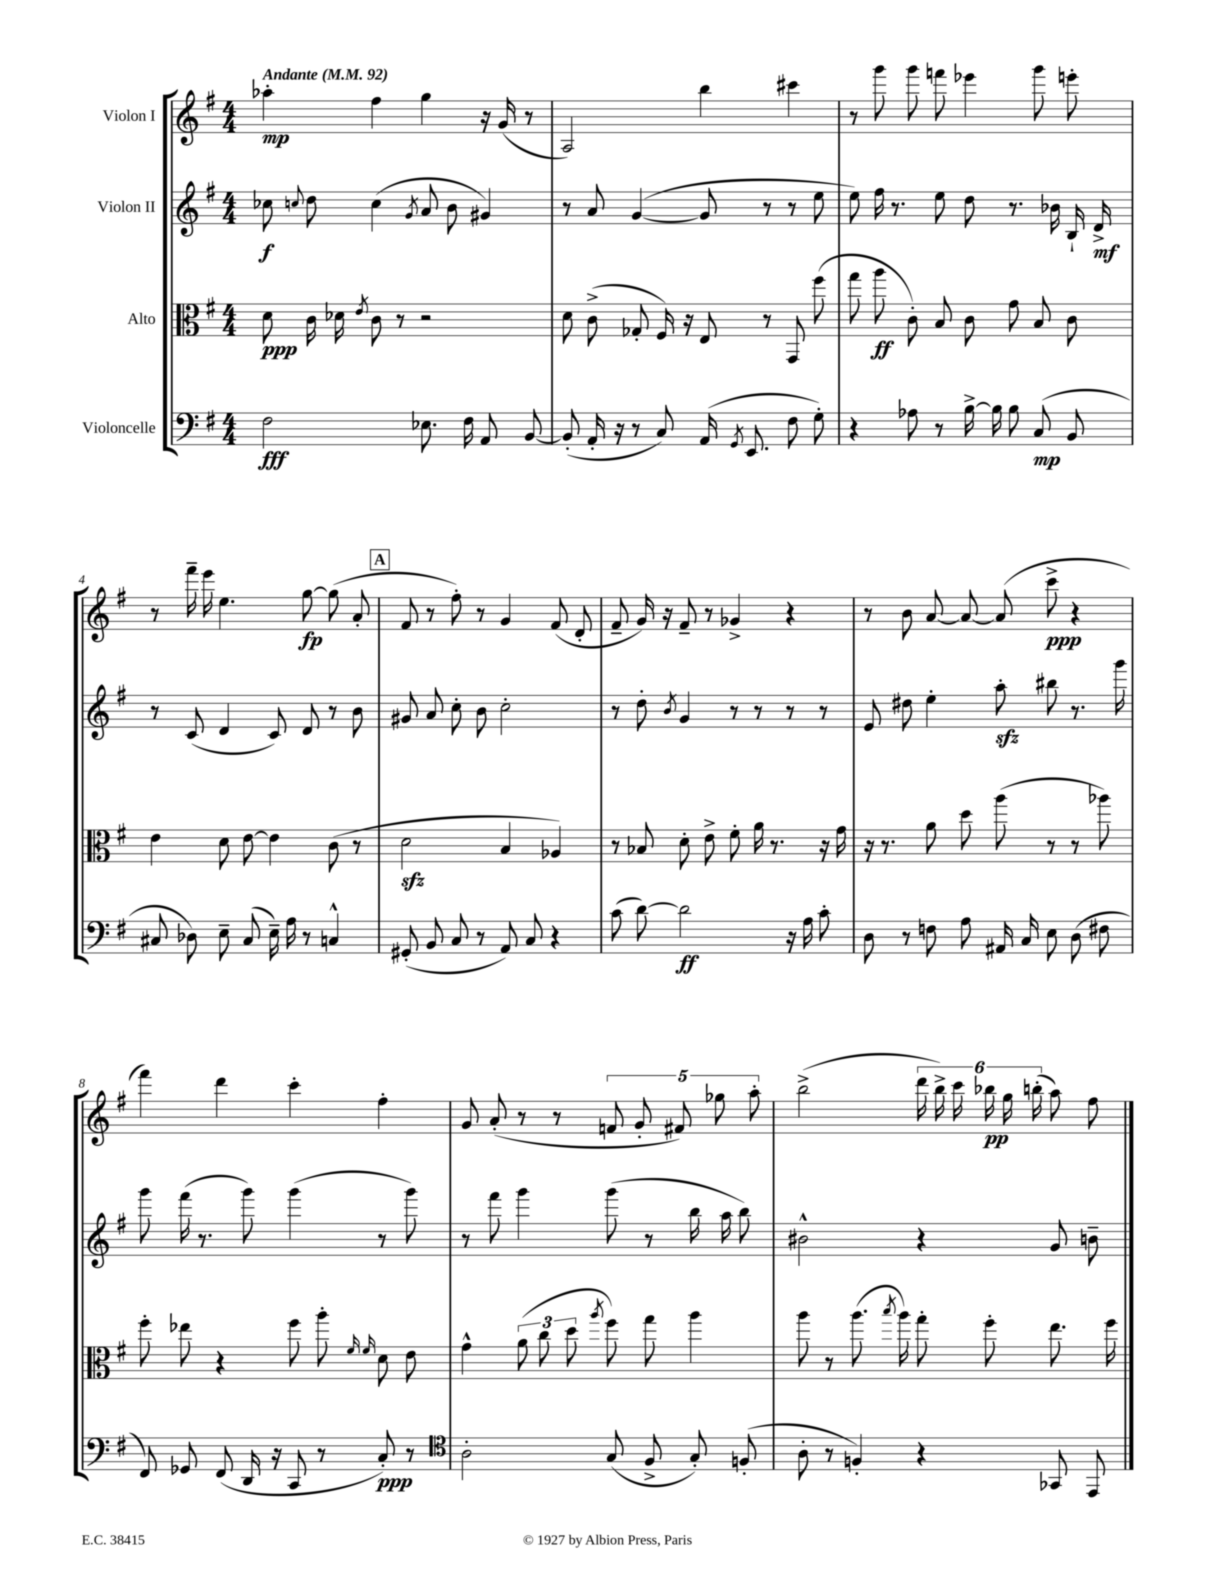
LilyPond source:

<<
\new StaffGroup <<
\new Staff = "s0" \with { instrumentName = "Violon I" } {
    \clef treble \key g \major \numericTimeSignature \time 4/4 \tempo "Andante" 4 = 92
    \autoBeamOff aes''4-.\mp fis''4 g''4 r16 g'16( r8 |
    a2) b''4 cis'''4 |
    r8 g'''8 g'''8 f'''8 ees'''4 g'''8 e'''8-. |
    r8 fis'''16-- e'''16 e''4. g''8~\fp g''8( a'8-. |
    \mark \markup { \box "A" } fis'8 r8 fis''8-.) r8 g'4 fis'8( d'8-. |
    fis'8-- g'16) r16 fis'8-- r8 ges'4-> r4 |
    r8 b'8 a'8~ a'8~ a'8( c'''8->\ppp r4 |
    fis'''4) d'''4 c'''4-. fis''4-. |
    g'8 a'8-.( r8 r8 \tuplet 5/4 { f'8 g'8-. fis'8) ges''8 a''8-. } |
    b''2->( \tuplet 6/4 { d'''16 b''16->) c'''16 bes''16\pp g''16 b''16-.( } a''8) fis''8 \bar "|." |
}
\new Staff = "s1" \with { instrumentName = "Violon II" } {
    \clef treble \key g \major \numericTimeSignature \time 4/4
    \autoBeamOff ces''8\f \appoggiatura { c''8 } d''8 c''4( \acciaccatura { g'8 } a'8 b'8 gis'4) |
    r8 a'8 g'4~( g'8 r8 r8 e''8 |
    e''8) fis''16 r8. e''8 d''8 r8. bes'16 b16-! d'16->\mf |
    r8 c'8( d'4 c'8) d'8 r8 b'8 |
    \mark \markup { \box "A" } gis'8 a'8 c''8-. b'8 c''2-. |
    r8 d''8-. \acciaccatura { b'8 } g'4 r8 r8 r8 r8 |
    e'8 dis''8 e''4-. a''8-.\sfz bis''8 r8. g'''16 |
    g'''8 fis'''16( r8. g'''8) g'''4( r8 g'''8) |
    r8 fis'''8 g'''4 g'''8( r8 b''16 a''16 b''8) |
    bis'2-^ r4 g'8 b'8-- \bar "|." |
}
\new Staff = "s2" \with { instrumentName = "Alto" } {
    \clef alto \key g \major \numericTimeSignature \time 4/4
    \autoBeamOff d'8\ppp c'16 des'16 \acciaccatura { e'8 } c'8 r8 r2 |
    d'8 c'8->( ges8-. fis16) r16 e8 r8 g,8 fis''8( |
    g''8 a''8\ff c'8-.) b8 c'8 g'8 b8 c'8 |
    e'4 d'8 e'8~ e'4 c'8( r8 |
    \mark \markup { \box "A" } d'2\sfz b4 aes4) |
    r8 bes8 d'8-. e'8-> fis'8-. a'16 r8. r16 g'16 |
    r16 r8. a'8 d''8 a''8( r8 r8 aes''8) |
    fis''8-. ees''8 r4 fis''8 a''8-. \grace { fis'16 fis'16 } d'8 e'8 |
    g'4-^ \tuplet 3/2 { a'8( c''8 d''8 } \acciaccatura { a''8 } fis''8) g''8 a''4 |
    a''8 r8 a''8.( \acciaccatura { b''8 } a''16) g''8-. fis''8-. e''8. fis''16 \bar "|." |
}
\new Staff = "s3" \with { instrumentName = "Violoncelle" } {
    \clef bass \key g \major \numericTimeSignature \time 4/4
    \autoBeamOff fis2\fff ees8. fis16 a,8 b,8~ |
    b,8-.( a,16-. r16 r8 c8) a,16( \acciaccatura { g,8 } e,8. fis8 g8-.) |
    r4 aes8 r8 b16~-> b16 b8 c8\mp( b,8 |
    cis8 des8) e8-- cis8( e16--) a16 r8 c4-^ |
    \mark \markup { \box "A" } gis,8-.( b,8 c8 r8 a,8) c8 r4 |
    c'8( d'8~) d'2\ff r16 a16 c'8-. |
    d8 r8 f8 a8 ais,16 c16 e8 d8( fis8 |
    fis,8) ges,8 fis,8( d,16 r16 c,8 r8 c8-.\ppp) r8 |
    \clef tenor a2-. g8( fis8-> g8-.) f8-.( |
    a8-. r8 f4-.) r4 ges,8 e,8 \bar "|." |
}
>>
>>
